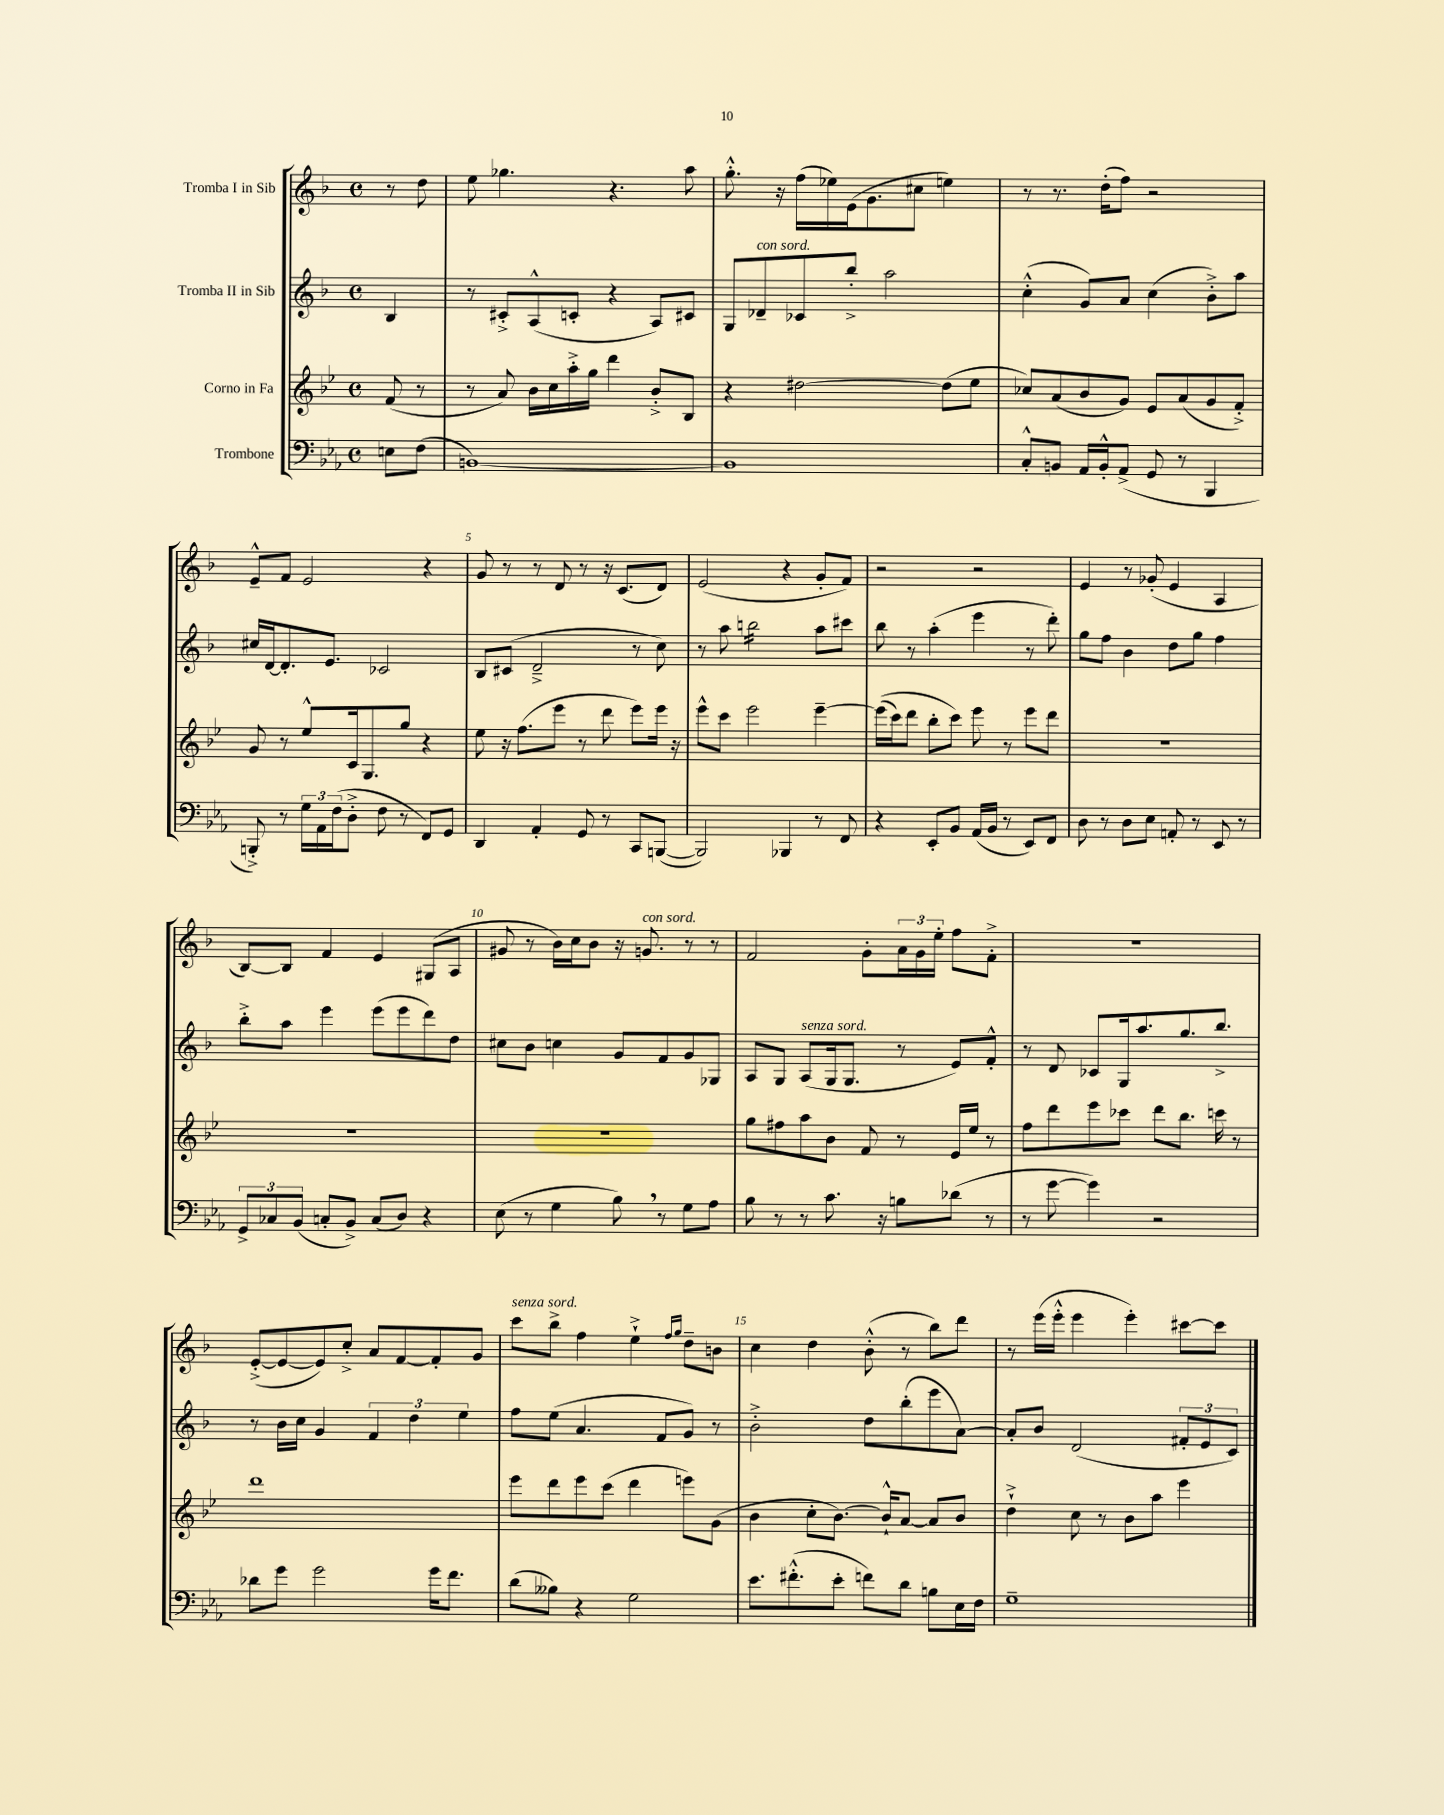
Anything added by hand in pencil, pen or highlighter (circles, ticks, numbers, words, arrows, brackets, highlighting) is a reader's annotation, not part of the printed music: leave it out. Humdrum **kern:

**kern	**kern	**kern	**kern
*part4	*part3	*part2	*part1
*staff4	*staff3	*staff2	*staff1
*I"Trombone	*I"Corno in Fa	*I"Tromba II in Sib	*I"Tromba I in Sib
*clefF4	*clefG2	*clefG2	*clefG2
*k[b-e-a-]	*k[b-e-]	*k[b-]	*k[b-]
*M4/4	*M4/4	*M4/4	*M4/4
*met(c)	*met(c)	*met(c)	*met(c)
=	=	=	=
8En\L	(8f/	4B-/	8r
(8F\J	8r	.	8dd\
=1	=1	=1	=1
[1BBn)	8r	8r	8ee\
.	8a/)	8c#X'^/L	4.gg-X\
.	16b-\LL	(8A^^/	.
.	16cc\	.	.
.	16aa'^\	8cn'/J	.
.	16gg\JJ	.	.
.	4ddd\	4r	4.r
.	8b-'^/L	8A/L)	.
.	8B-/J	8c#X/J	8aa\
=2	=2	=2	=2
1BB]	4r	8G/L	8.gg'^^\
!	!	!LO:TX:a:i:t=con sord.	!
.	.	8d-X~/	.
.	.	.	16r
.	[2dd#X\	8c-X/	(16ff\LL
.	.	.	16ee-X\)
.	.	8bb-'^/J	(16e\J
.	.	.	8.g\
.	.	2aa\	.
.	.	.	8cc#X\J
.	(8dd#\L]	.	4een\)
.	8ee-\J	.	.
=3	=3	=3	=3
8C'^^/L	8cc-X/L)	(4cc'^^\	8r
8BBn/J	(8a/	.	8.r
16AA-/LL	8b-/	8g/L)	.
16BB'^^/J	.	.	(16dd'\KL
(8AA-^/J	8g/J)	8a/J	8ff\J)
8GG/	8e-/L	(4cc\	2r
8r	(8a/	.	.
4BBB-/	8g/	8b-'^\L)	.
.	8f'^/J)	8aa\J	.
!!LO:LB:g=z
=4	=4	=4	=4
8BBBn'^/)	8g/	16cc#X/LL	8e~^^/L
.	.	[16d/J	.
8r	8r	8.d'/]	8f/J
24G\LL	8ee-^^/L	.	2e/
24AA-\	.	.	.
.	.	8.e/J	.
(24F\J	.	.	.
8D'^\J	16c/k	.	.
.	8.G/	.	.
8F\	.	2c-X/	.
8r	8gg/J	.	.
8FF/L)	4r	.	4r
8GG/J	.	.	.
=5	=5	=5	=5
4DD/	8ee-\	8B-/L	8g/
.	16r	(8c#X/J	8r
.	(8.ff\L	.	.
4AA-'/	.	2d~^/	8r
.	8eee-\J	.	8d/
8GG/	8r	.	8r
8r	8ddd\	.	16r
.	.	.	(8.c/L
8CC/L	8eee-\L)	8r	.
([8BBBn/J	16eee-\Jk	8cc\)	8d/J)
.	16r	.	.
=6	=6	=6	=6
2BBB/])	8eee-^^\L	8r	(2e/
.	8ccc\J	8aa\	.
*	*	*tremolo	*
.	2eee-\	16bbn\LL	.
.	.	16bbn\	.
.	.	16bbn\	.
.	.	16bbn\	.
4BBB-X/	.	16bbn\	4r
.	.	16bbn\	.
.	.	16bbn\	.
.	.	16bbn\JJ	.
*	*	*Xtremolo	*
8r	[4eee-~\	8aa\L	8g'/L
8FF/	.	8ccc#X\J	8f/J)
=7	=7	=7	=7
4r	((16eee-\LL]	8bb-\	2r
.	16ccc\J)	.	.
.	8ddd\J	8r	.
8EE-'/L	8bb-'\L	(4aa'\	.
8BB-/J	8ccc\J)	.	.
(16AA-/LL	8eee-\	4eee\	2r
16BB-/JJ	.	.	.
8r	8r	.	.
8EE-/L)	8eee-\L	8r	.
8FF/J	8ddd\J	8ddd'\)	.
=8	=8	=8	=8
8D\	1r	8gg\L	4e/
8r	.	8ff\J	.
8D\L	.	4b-\	8r
8E-\J	.	.	(8g-X'/
8AAn'/	.	8dd\L	4e/
8r	.	8gg\J	.
8EE-/	.	4ff\	4A/
8r	.	.	.
!!LO:LB:g=z
=9	=9	=9	=9
12GG^/L	1r	8bb-'^\L	[8B-/L)
12C-X/	.	.	.
.	.	8aa\J	8B-/J]
(12BB-/J	.	.	.
8Cn'/L	.	4eee\	4f/
8BB-^/J)	.	.	.
(8C/L	.	(8eee\L	4e/
8D/J)	.	8eee\	.
4r	.	8ddd\)	(8G#X/L
.	.	8dd\J	8A/J
=10	=10	=10	=10
(8E-\	1r	8cc#X\L	8g#X/
8r	.	8b-\J	8r
4G\	.	4ccn\	16b-\LL)
.	.	.	16cc\J
.	.	.	8b-\J
8B-,\)	.	8g/L	16r
!	!	!	!LO:TX:a:i:t=con sord.
.	.	.	8.gn/
8r	.	8f/	.
8G\L	.	8g/	8r
8A-\J	.	8G-X/J	8r
=11	=11	=11	=11
8B-\	8gg\L	8A/L	2f/
8r	8ff#X\	8G/J	.
!	!	!LO:TX:a:i:t=senza sord.	!
8r	8aa\	(8A/L	.
8.c\	8b-\J	16G/k	.
.	.	8.G/J	.
.	8f/	.	8g'\L
16r	.	.	.
8Bn\L	8r	8r	24a\L
.	.	.	24g\
.	.	.	24ee'\JJ
(8d-X\J	16e-/LL	8e/L)	8ff\L
.	16ee-/JJ	.	.
8r	8r	8f'^^/J	8f'^\J
=12	=12	=12	=12
8r	8ff\L	8r	1r
[8g\	8ddd\	8d/	.
4g\])	8eee-\	8c-X/L	.
.	8ccc-X\J	16G/k	.
.	.	8.aa/	.
2r	8ddd\L	.	.
.	8.bb-\J	8.gg/	.
.	16cccn\	8.bb-^/J	.
.	8r	.	.
!!LO:LB:g=z
=13	=13	=13	=13
8d-X\L	1ddd	8r	([8e'^/L
8g\J	.	16b-\LL	8e/_
.	.	16cc\JJ	.
2g\	.	4g/	8e/])
.	.	.	8cc'^/J
.	.	6f/	8a/L
.	.	.	[8f/
.	.	6dd\	.
16g\KL	.	.	8f'/]
8.f\J	.	.	.
.	.	6ee\	.
.	.	.	8g/J
=14	=14	=14	=14
!	!	!	!LO:TX:a:i:t=senza sord.
(8d\L	8eee-\L	8ff\L	8ccc\L
8B--X\J)	8ddd\	(8ee\J	8bb-^\J
4r	8eee-\	4.a/	4ff\
.	(8ccc\J	.	.
2G\	4ddd\	.	4ee`^\
.	.	8f/L	.
.	.	.	16qqff/LL
.	.	.	16qqgg/JJ
.	8eeen\L)	8g/J)	8dd~\L
.	(8g\J	8r	8bn\J
=15	=15	=15	=15
8.e-\L	4b-\	2b-'^\	4cc\
(8.f#X'^^\	.	.	.
.	8cc'\L	.	4dd\
8e-'\J	[8.b-\J)	.	.
8fn\L)	.	8dd\L	(8b-'^^\
.	16b-`^^/KL]	.	.
8d\J	[8a/J	(8bb-'\	8r
8Bn\L	8a/L]	8eee\	8bb-\L)
16E-\L	8b-/J	[8a\J)	8ddd\J
16F\JJ	.	.	.
=16	=16	=16	=16
1G~	4dd`^\	8a'/L]	8r
.	.	8b-/J	(16eee\LL
.	.	.	16eee'^^\JJ
.	8cc\	(2d/	4eee\
.	8r	.	.
.	8b-\L	.	4eee'\)
.	8aa\J	.	.
.	4eee-\	12f#X'/L	[8ccc#X\L
.	.	12e/	.
.	.	.	8ccc#\J]
.	.	12c/J)	.
==	==	==	==
*-	*-	*-	*-
